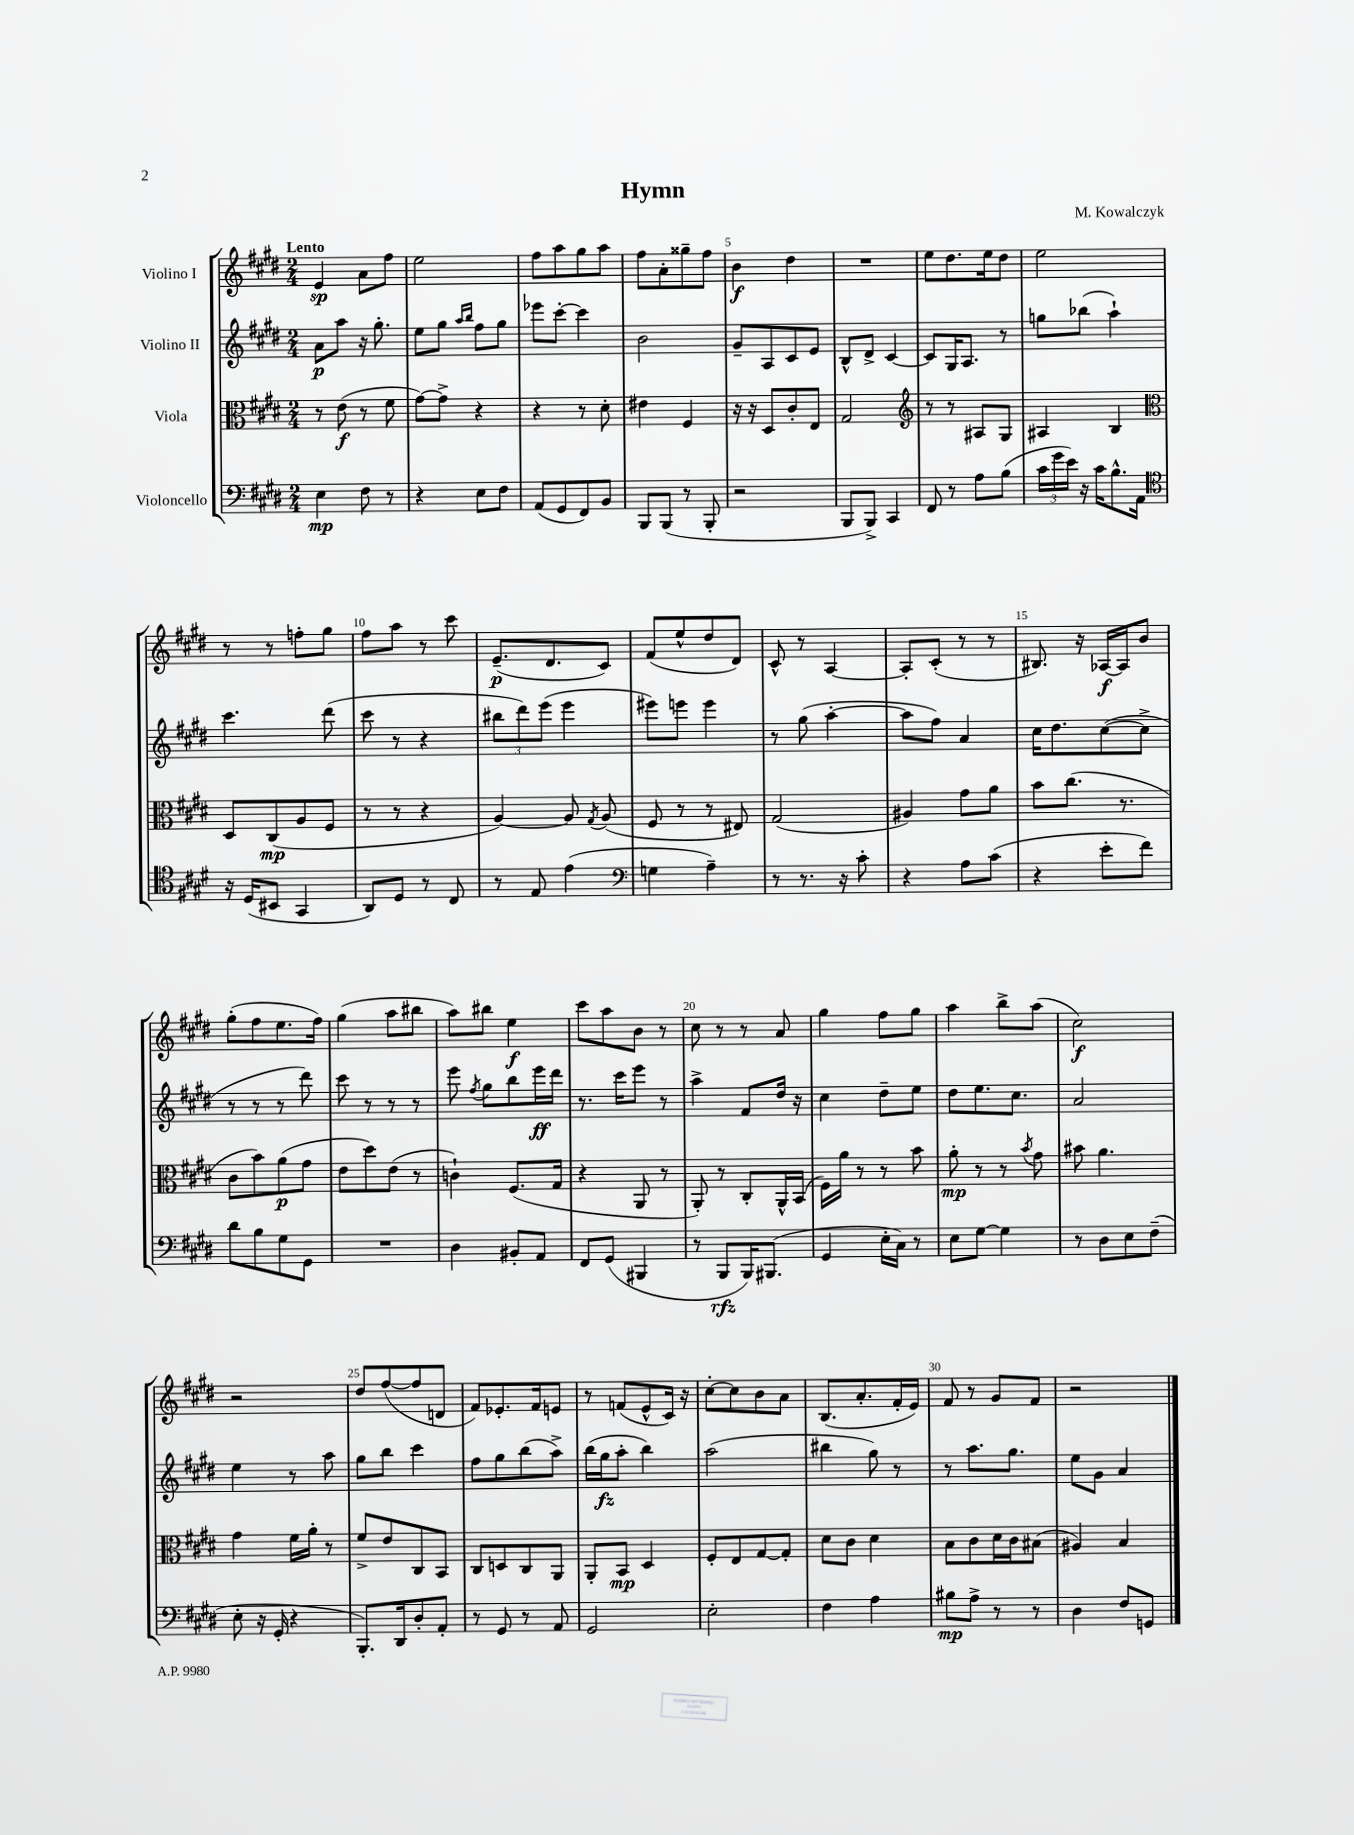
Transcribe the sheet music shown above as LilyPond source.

\header { title = "Hymn" composer = "M. Kowalczyk" }
<<
\new StaffGroup <<
\new Staff = "s0" \with { instrumentName = "Violino I" } {
    \clef treble \key e \major \numericTimeSignature \time 2/4 \tempo "Lento"
    \autoBeamOff e'4\sp a'8[ fis''8] |
    e''2 |
    fis''8[ a''8 gis''8 a''8] |
    fis''8[ a'8-. gisis''8-- fis''8] |
    b'4\f dis''4 |
    R2 |
    e''8[ dis''8. e''16 dis''8] |
    e''2 |
    r8 r8 f''8[-. gis''8] |
    fis''8[ a''8] r8 cis'''8 |
    e'8.[--\p( dis'8. cis'8]) |
    fis'8[( e''8-^ dis''8 dis'8]) |
    cis'8-^ r8 a4~ |
    a8[-. cis'8]-.( r8 r8 |
    bis8.) r16 aes16[~\f aes16 b'8] |
    gis''8[-.( fis''8 e''8. fis''16]) |
    gis''4( a''8[ bis''8] |
    a''8[) bis''8] e''4\f |
    cis'''8[ a''8 b'8] r8 |
    cis''8 r8 r8 a'8 |
    gis''4 fis''8[ gis''8] |
    a''4 b''8[-> a''8]( |
    cis''2\f) |
    r2 |
    dis''8[ fis''8~( fis''8 d'8] |
    fis'8[) ees'8.-. fis'16 e'8] |
    r8 f'8[( e'8-^ cis'16]) r16 |
    cis''8[~-. cis''8 b'8 a'8] |
    b8.[( a'8.-. fis'16-. e'16]) |
    fis'8 r8 gis'8[ fis'8] |
    r2 \bar "|." |
}
\new Staff = "s1" \with { instrumentName = "Violino II" } {
    \clef treble \key e \major \numericTimeSignature \time 2/4
    \autoBeamOff a'8[\p a''8] r16 gis''8.-. |
    e''8[ gis''8] \grace { a''16[ b''16] } fis''8[ gis''8] |
    ees'''8[ cis'''8]~-. cis'''4 |
    b'2 |
    gis'8[-- a8 cis'8 e'8] |
    b8[-^ dis'8]-> cis'4~ |
    cis'8[ gis16 a8.] r8 |
    g''8[ bes''8]( a''4-!) |
    cis'''4. dis'''8( |
    cis'''8 r8 r4 |
    \tuplet 3/2 { bis''8[ dis'''8) e'''8]( } e'''4 |
    eis'''8[) e'''8] e'''4 |
    r8 gis''8( a''4~-. |
    a''8[ fis''8]) a'4 |
    cis''16[ dis''8. cis''8~( cis''8]-> |
    r8 r8 r8 dis'''8) |
    cis'''8 r8 r8 r8 |
    e'''8 \acciaccatura { fis''8 } gis''8[ b''8 e'''16\ff dis'''16] |
    r8. cis'''16[ e'''8] r8 |
    a''4-> fis'8[ dis''16] r16 |
    cis''4 dis''8[-- e''8] |
    dis''8[ e''8. cis''8.] |
    a'2 |
    e''4 r8 a''8 |
    gis''8[ b''8] cis'''4 |
    fis''8[ gis''8 b''8( a''8]->) |
    b''16[( gis''16\fz a''8]-. b''4) |
    a''2( |
    bis''4 gis''8) r8 |
    r8 a''8.[ gis''8.] |
    e''8[ gis'8] a'4 \bar "|." |
}
\new Staff = "s2" \with { instrumentName = "Viola" } {
    \clef alto \key e \major \numericTimeSignature \time 2/4
    \autoBeamOff r8 e'8\f( r8 fis'8 |
    gis'8[~) gis'8]-> r4 |
    r4 r8 dis'8-. |
    eis'4 fis4 |
    r16 r16 dis8[ cis'8-. e8] |
    gis2 |
    \clef treble r8 r8 ais8[ gis8] |
    ais4 b4 |
    \clef alto dis8[ cis8\mp( a8 fis8] |
    r8 r8 r4 |
    a4~) a8 \acciaccatura { gis8 } a8( |
    fis8 r8 r8 eis8) |
    gis2( |
    ais4) gis'8[ a'8] |
    b'8[ cis''8.]( r8. |
    cis'8[ b'8) a'8\p( gis'8] |
    e'8[ dis''8) e'8]( r8 |
    c'4-!) fis8.[( gis16] |
    r4 a,8 r8 |
    a,8-.) r8 cis8[-. a,16-^ b,16]( |
    fis16[) a'16] r8 r8 b'8 |
    a'8-.\mp r8 r8 \acciaccatura { b'8 } gis'8 |
    bis'8 a'4. |
    gis'4 fis'16[ a'16]-. r8 |
    fis'8[-> e'8 cis8 b,8] |
    cis8[ d8 cis8 a,8] |
    a,8[-. b,8]\mp dis4 |
    fis8[-. e8 gis8~ gis8]-. |
    dis'8[ cis'8] dis'4 |
    b8[ cis'8 dis'16 cis'16 bis8]( |
    ais4) b4 \bar "|." |
}
\new Staff = "s3" \with { instrumentName = "Violoncello" } {
    \clef bass \key e \major \numericTimeSignature \time 2/4
    \autoBeamOff e4\mp fis8 r8 |
    r4 e8[ fis8] |
    a,8[( gis,8 fis,8) b,8] |
    b,,8[ b,,8]( r8 b,,8-. |
    r2 |
    b,,8[ b,,8]->) cis,4 |
    fis,8 r8 a8[ b8]( |
    \tuplet 3/2 { cis'16[ gis'16 e'16]) } r16 cis'16[ b8.-^ a,16] |
    \clef tenor r16 dis16[( bis,8] gis,4 |
    a,8[) dis8] r8 cis8 |
    r8 e8 e'4( |
    \clef bass g4 a4--) |
    r8 r8. r16 cis'8-. |
    r4 a8[ cis'8]( |
    r4 e'8[-. fis'8]) |
    dis'8[ b8 gis8 gis,8] |
    R2 |
    dis4 bis,8[-. a,8] |
    fis,8[ gis,8]( bis,,4 |
    r8 b,,8[\rfz b,,16) bis,,8.]( |
    gis,4 e16[-. cis16]) r8 |
    e8[ gis8]~ gis4 |
    r8 dis8[ e8 fis8]--( |
    e8-. r16 gis,16-. r4 |
    b,,8.[-.) dis,16 dis8-. a,8]-. |
    r8 gis,8 r8 a,8 |
    gis,2 |
    e2-. |
    fis4 a4 |
    bis8[\mp a8]-> r8 r8 |
    dis4 fis8[ g,8] \bar "|." |
}
>>
>>
\layout { \context { \Score \override BarNumber.break-visibility = ##(#f #t #t) barNumberVisibility = #(every-nth-bar-number-visible 5) } }
